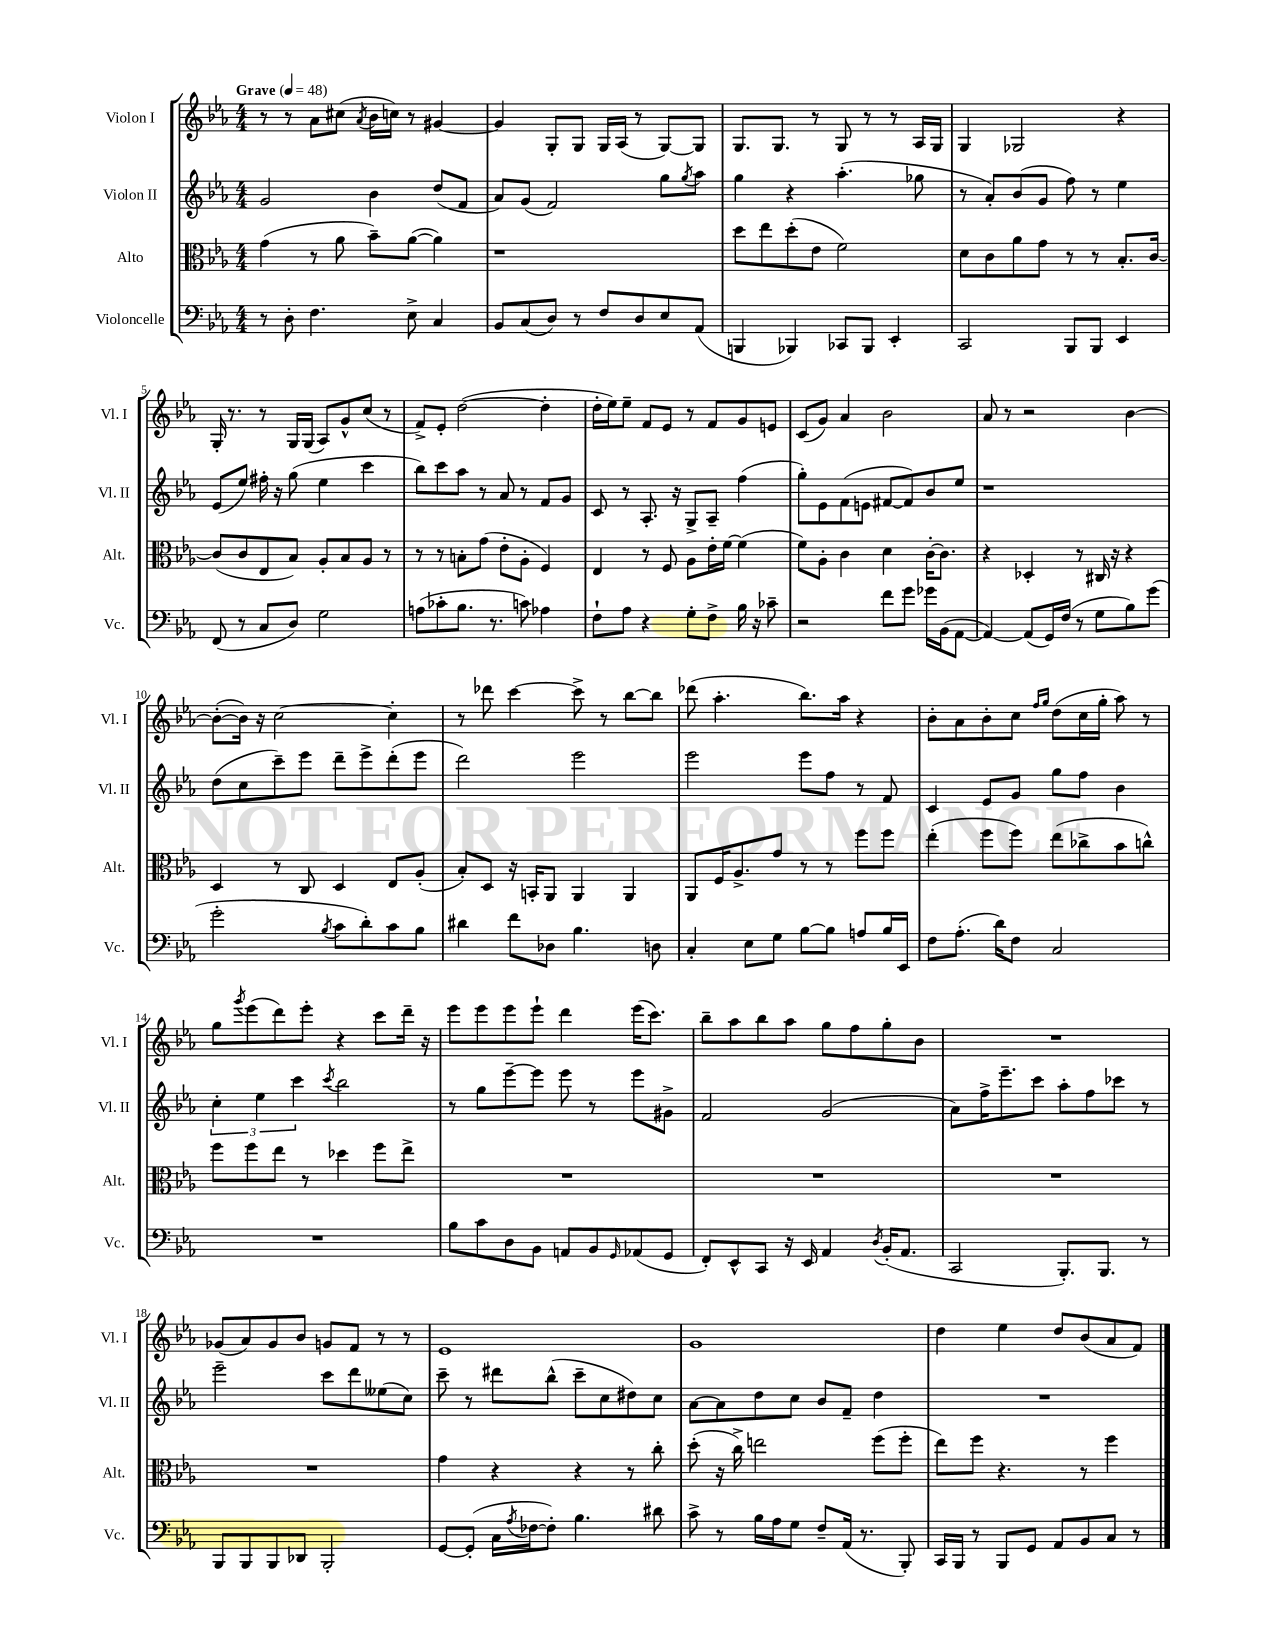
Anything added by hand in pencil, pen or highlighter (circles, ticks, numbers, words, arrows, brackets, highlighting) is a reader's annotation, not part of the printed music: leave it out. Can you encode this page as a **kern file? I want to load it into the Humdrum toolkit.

**kern	**kern	**kern	**kern
*staff4	*staff3	*staff2	*staff1
*clefF4	*clefC3	*clefG2	*clefG2
*k[b-e-a-]	*k[b-e-a-]	*k[b-e-a-]	*k[b-e-a-]
*M4/4	*M4/4	*M4/4	*M4/4
*MM48	*MM48	*MM48	*MM48
8r	(4g	2g	8r
8D'	.	.	8r
4.F	8r	.	8a-
.	8a-	.	(8cc#
.	.	.	8qa-
.	8b-~)	4b-	16b-
.	.	.	16cc)
8E-^	([8a-	.	8r
4C	4a-])	(8dd	[4g#
.	.	8f	.
=	=	=	=
8BB-	1r	8a-)	4g#]
(8C	.	(8g	.
8D)	.	2f)	8G'
8r	.	.	8G
8F	.	.	16G
.	.	.	(16A-
8D	.	.	8r
8E-	.	8gg	[8G)
.	.	8qgg	.
(8AA-	.	8aa-	8G]
=	=	=	=
4BBB	8dd	4gg	8.G
.	8ee-	.	.
.	.	.	8.G
4BBB-)	(8dd'	4r	.
.	8e-	.	8r
8CC-	2f)	(4.aa-'	8G
8BBB-	.	.	8r
4EE-'	.	.	8r
.	.	8gg-	16A-
.	.	.	16G
=	=	=	=
2CC	8d	8r	4G
.	8c	8a-')	.
.	8a-	(8b-	2G-
.	8g	8g	.
8BBB-	8r	8ff)	.
8BBB-	8r	8r	.
4EE-	8.B-'	4ee-	4r
.	[16c	.	.
=	=	=	=
(8FF	(8c]	(8e-	16G'
.	.	.	8.r
8r	8c	8ee-)	.
8C	8E-	16ff#'	8r
.	.	16r	.
8D)	8B-)	(8gg	16G
.	.	.	(16G
2G	8A-'	4ee-	8A-)
.	8B-	.	8g^^
.	8A-	4ccc	(8cc
.	8r	.	8r
=	=	=	=
(8A	8r	8bb-)	8f^)
8c-'	8r	8ccc	8e-'
8.B-	8B'	8aa-	([2dd
.	(8g	8r	.
8.r	.	.	.
.	8e-'	8a-	.
8c)	8A-'	8r	.
4A-	4F)	8f	4dd']
.	.	8g	.
=	=	=	=
8F`	4E-	8c	16dd'
.	.	.	16ee-)
8A-	.	8r	8ee-~
4r	8r	8.A-'	8f
.	8F	.	8e-
.	.	16r	.
8G'	8A-	8G^	8r
8F^	16e-'	8A-~	8f
.	[16f	.	.
16B-	(4f]	(4ff	8g
16r	.	.	.
8c-~	.	.	8e
=	=	=	=
2r	8f)	8gg')	(8c
.	8A-'	8e-	8g)
.	4c	(8f	4a-
.	.	8e	.
8f	4d	[8f#	2b-
8g	.	8f#])	.
16g-	[16c'	8b-	.
(16BB-	8.c]	.	.
[8AA-	.	8ee-	.
=	=	=	=
4AA-_)	4r	1r	8a-
.	.	.	8r
(8AA-]	4D-'	.	2r
16GG)	.	.	.
(16F	.	.	.
8r	8r	.	.
8G	16C#	.	.
.	16r	.	.
8B-)	4r	.	[4b-
(8g	.	.	.
=	=	=	=
2g'	4D	(8dd	(8b-'_
.	.	8cc	16b-])
.	.	.	16r
.	8r	8ccc~)	[2cc
.	8C	8eee-	.
8qB-	.	.	.
8c	4D	8ddd~	.
8d')	.	8eee-^	.
8c	8E-	(8ddd'	4cc']
8B-	(8A-'	8eee-	.
=	=	=	=
4d#	8B-')	2ddd)	8r
.	8D	.	8ddd-
8f	16r	.	[4ccc
.	16BB'	.	.
8D-	8AA-	.	.
4.B-	4AA-	2eee-	8ccc^]
.	.	.	8r
.	4AA-	.	[8bb-
8D	.	.	8bb-]
=	=	=	=
4C'	8AA-	2eee-	(8ddd-
.	16F	.	4.aa-'
.	8.A-^	.	.
8E-	.	.	.
8G	8g	.	.
[8B-	8r	8eee-	8.bb-)
8B-]	8r	8ff	.
.	.	.	16aa-
8A	8ff	8r	4r
16B-	8ff	8f	.
16EE-	.	.	.
=	=	=	=
8F	(4ee-'	4c	8b-'
(8.A-'	.	.	8a-
.	8ff	8e-	8b-'
16d)	.	.	.
8F	8ff)	8g	8cc
.	.	.	16qqff
.	.	.	16qqgg
2C	(8ee-	8gg	(8dd
.	8cc-^	8ff	16cc
.	.	.	16gg'
.	8b-	4b-	8aa-)
.	8cc^^)	.	8r
=	=	=	=
1r	8ff	6cc'	8gg
.	.	.	8qggg
.	8ff	.	(8eee-
.	.	6ee-	.
.	8ee-	.	8ddd)
.	.	6ccc	.
.	8r	.	8eee-'
.	.	8qccc	.
.	4dd-	2bb-	4r
.	8ff	.	8ccc
.	8ee-^	.	16ddd~
.	.	.	16r
=	=	=	=
8B-	1r	8r	8eee-
8c	.	8gg	8eee-
8D	.	[8eee-~	8eee-
8BB-	.	8eee-]	8eee-`
8AA	.	8eee-	4ddd
8BB-	.	8r	.
16qqGG	.	.	.
(8AA-	.	8eee-	(16eee-
.	.	.	8.ccc)
8GG	.	8g#^	.
=	=	=	=
8FF')	1r	2f	8bb-~
8EE-^^	.	.	8aa-
8CC	.	.	8bb-
16r	.	.	8aa-
16EE-	.	.	.
4AA-	.	(2g	8gg
.	.	.	8ff
8qD	.	.	.
(16BB-'	.	.	8gg'
8.AA-	.	.	.
.	.	.	8b-
=	=	=	=
2CC	1r	8a-)	1r
.	.	16ff^	.
.	.	8.eee-~	.
.	.	8ccc	.
8.BBB-')	.	8aa-'	.
.	.	8ff	.
8.BBB-	.	.	.
.	.	8ccc-	.
8r	.	8r	.
=	=	=	=
8BBB-	1r	2eee-~	(8g-
8BBB-	.	.	8a-)
8BBB-	.	.	8g-
8DD-	.	.	8b-
2BBB-'	.	8ccc	8g
.	.	8ddd	8f
.	.	(8ee--	8r
.	.	8cc)	8r
=	=	=	=
[8GG	4g	8ccc~	1e-
(8GG']	.	8r	.
16C	4r	8ddd#	.
8qA-	.	.	.
[16F-	.	.	.
8F-'])	.	(8bb-^^	.
4.B-	4r	8ccc~	.
.	.	8cc	.
.	8r	8dd#)	.
8d#	8cc'	8cc	.
=	=	=	=
8c^	(8dd'	[8a-	1g
8r	16r	8a-]	.
.	16cc^)	.	.
16B-	2ee	8dd	.
16A-	.	.	.
8G	.	8cc	.
8F~	.	8b-	.
(16AA-	.	8f~	.
8.r	.	.	.
.	(8ff	4dd	.
8BBB-')	8ff'	.	.
=	=	=	=
16CC	8ee-)	1r	4dd
16BBB-	.	.	.
8r	8ff	.	.
8BBB-	4.r	.	4ee-
8GG	.	.	.
8AA-	.	.	8dd
8BB-	8r	.	(8b-
8C	4ff	.	8a-
8r	.	.	8f)
==	==	==	==
*-	*-	*-	*-
